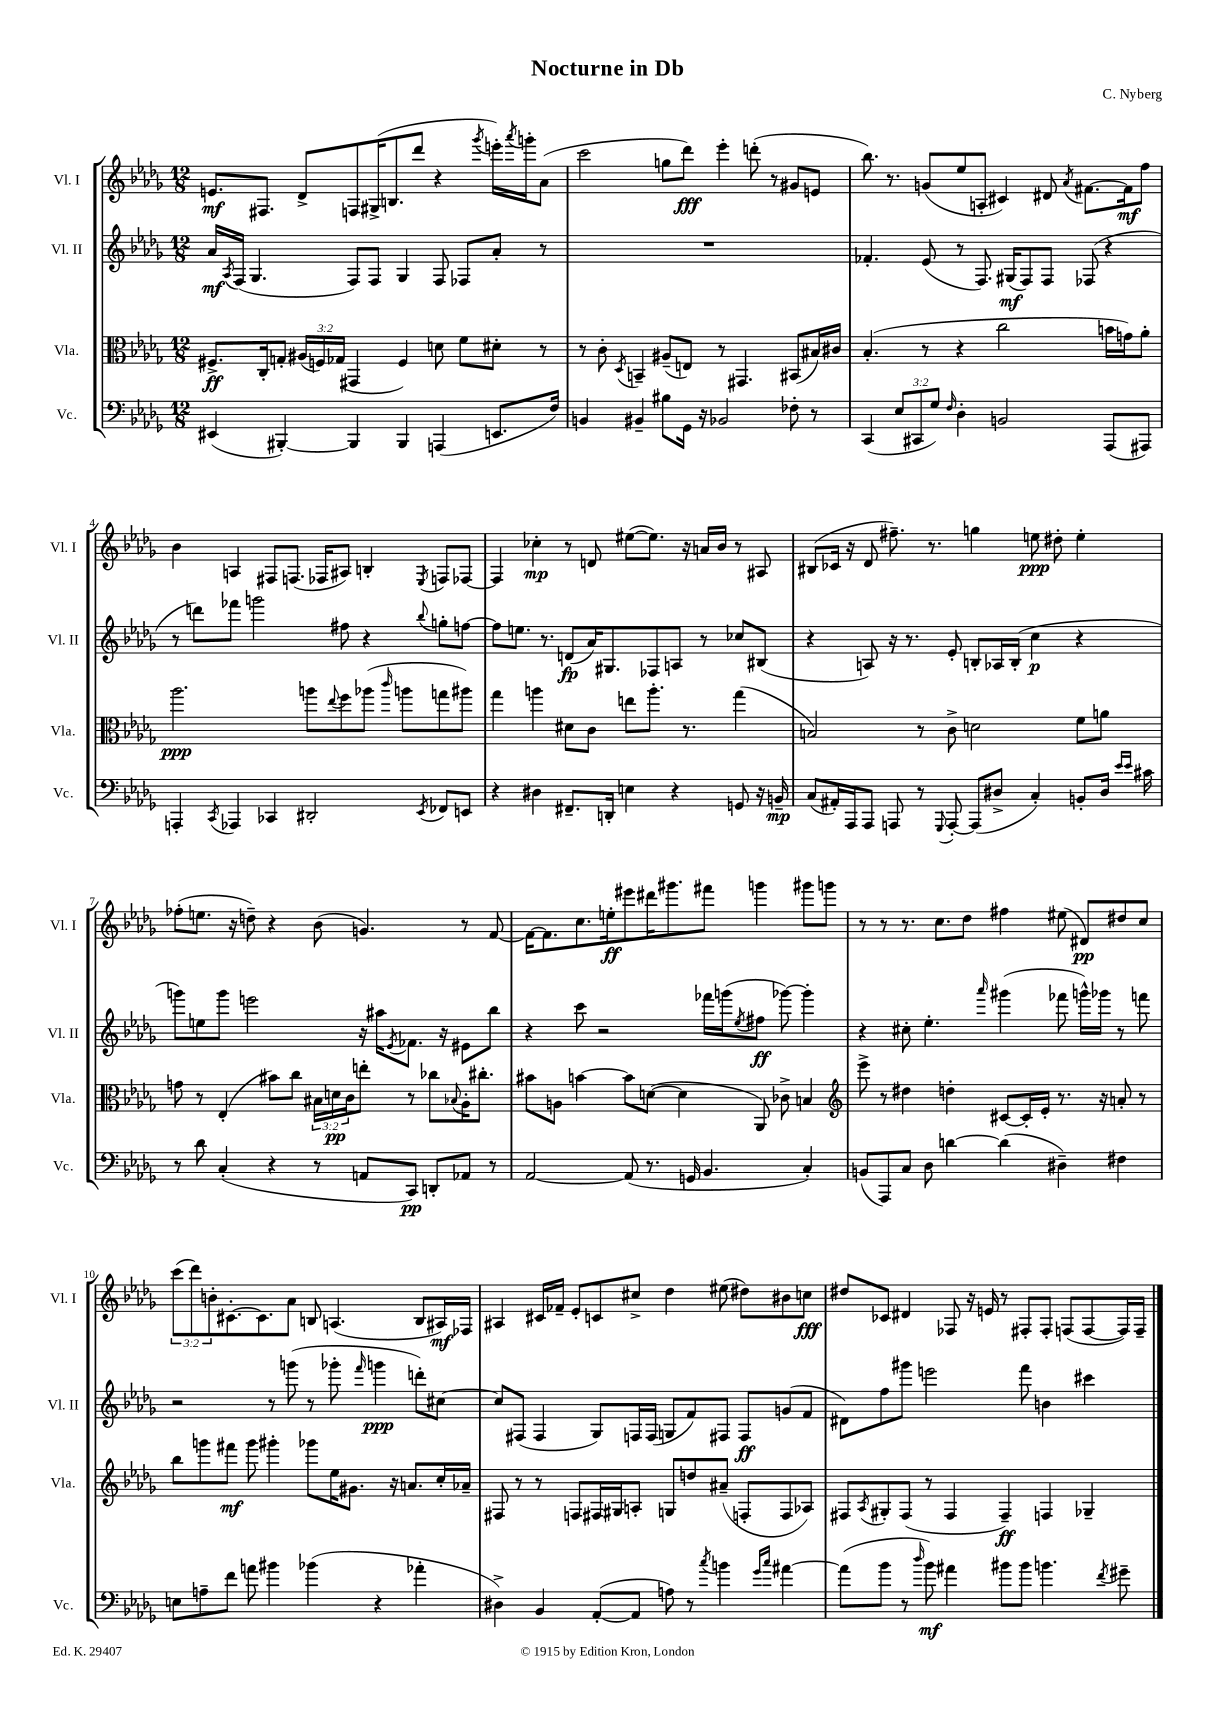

**kern	**kern	**kern	**kern
*staff4	*staff3	*staff2	*staff1
*clefF4	*clefC3	*clefG2	*clefG2
*k[b-e-a-d-g-]	*k[b-e-a-d-g-]	*k[b-e-a-d-g-]	*k[b-e-a-d-g-]
*M12/8	*M12/8	*M12/8	*M12/8
(4EE#	8.F#^	16a-	8.e
.	.	8qA-	.
.	.	(16F	.
.	.	4.G-	.
.	16C'	.	8.F#
[4BBB#')	8G'	.	.
.	(24A#	.	8d-^
.	24F)	.	.
.	(24G-	.	.
4BBB#]	4GG#	8F)	8F
.	.	8F	(16G#^
.	.	.	8.B
4BBB#	4F)	4G-	.
.	.	.	8ddd-
(4AAA	8d	8F	4r
.	8f	8F-	.
.	.	.	8qggg-
8.EE	8d#'	8a-'	16eee')
.	.	.	8qaaa-
.	.	.	16ggg'
.	8r	8r	(8a-
16F)	.	.	.
=	=	=	=
4BB	8r	1.r	2ccc
.	8c'	.	.
.	8qD-	.	.
4BB#~	4BB~	.	.
8B#	(8A#~	.	8gg
16GG-	8E)	.	8ddd-)
16r	.	.	.
2BB-	8r	.	4eee-'
.	4.GG#	.	.
.	.	.	(8ddd'
.	.	.	8r
8F-'	(8BB#	.	8g#
8r	16B#)	.	8e
.	16c#	.	.
=	=	=	=
(4CC	(4.B-'	4.f-'	8.bb-)
.	.	.	8.r
12E-	.	.	.
12CC#	.	.	.
.	8r	(8e-	(8g
12G-)	.	.	.
16qqF	.	.	.
4D-'	4r	8r	8ee-
.	.	8.F)	8A'
2BB	2cc	.	4c#)
.	.	(16G#	.
.	.	8F)	.
.	.	8F	8d#
.	.	.	8qa-
.	.	(8F-	[8.f#
(8AAA-	16b	4r	.
.	16g)	.	16f#]
8AAA#)	8a-'	.	8ff
=	=	=	=
4AAA'	2.aa-	8r	4b-
.	.	8ddd)	.
8qCC	.	.	.
4AAA-	.	8fff-	4A
.	.	2ggg	.
4CC-	.	.	8F#
.	.	.	(8.F
2DD#'	8aa	.	.
.	.	.	16F-
.	8qqee-	.	.
.	8ff	8ff#	8A#)
.	(8aa-	4r	4B'
.	16qqccc	.	.
.	8aa	.	.
8qEE-	.	8qqbb-	8qE-
8FF-	8gg	8gg'	8F
8EE	8aa#)	[8ff	[8F-
=	=	=	=
4r	4gg-	8ff]	4F-]
.	.	8.ee	.
4D#	4aa	.	4cc-'
.	.	8.r	.
8.FF#~	8d#	(8d	8r
.	8c	16a-)	8d
16DD'	.	8.G#	.
4E	8ee	.	([8ee#
.	8.aa'	8F-	8.ee#])
4r	.	8A	.
.	8.r	.	16r
.	.	8r	16a
.	.	.	16b-
8GG	(4gg-	8cc-	8r
16r	.	(8B#	8A#
16BB~	.	.	.
=	=	=	=
(8C	2B)	4r	(8B#
16AA#')	.	.	16c-
16AAA-	.	.	16r
8AAA-	.	8A)	8d-
8AAA	.	16r	8.ff#~)
.	.	8.r	.
8r	8r	.	.
.	.	.	8.r
8qqGGG-	.	.	.
[8AAA'	8c^	8e-'	.
(8AAA]	2d	8B'	4gg
8D#^	.	16A-	.
.	.	(16B'	.
4C')	.	4cc	8ee
.	.	.	8dd#'
8BB'	8f	4r	4ee'
16D#	8a	.	.
16qqe-	.	.	.
16qqe-	.	.	.
16c#	.	.	.
=	=	=	=
8r	8g	8ggg)	(8ff-'
8d-	8r	8ee	8.ee
(4C'	(4E-'	8ggg	.
.	.	.	16r
.	.	2eee	8dd~)
4r	8b#)	.	4r
.	8cc	.	.
8r	24B#	.	(8b-
.	24d	.	.
.	24c	.	.
8AA	8ee'	16r	4.g)
.	.	16aa#	.
.	.	8qe-	.
8CC)	8r	8.f-	.
8DD'	8cc-	.	.
.	.	16r	.
.	8qqB-	.	.
8AA-	16A-'	8e#	8r
.	8.cc#'	.	.
8r	.	8bb-	[8f
=	=	=	=
[2AA-	8b#	4r	16f_
.	.	.	8.f]
.	8A	.	.
.	[4b	8ccc	8.cc
.	.	2r	.
.	.	.	16ee'
(8AA-]	8b]	.	8eee#
8.r	([8d	.	16ddd#
.	.	.	8.ggg#
.	4d]	.	.
16GG	.	.	.
4.BB-	.	16fff-	8fff#
.	.	(16ggg	.
.	.	8qee-	.
.	8AA-)	8ff#	4ggg
.	8c-^	[8ggg-)	.
4C')	4B	4ggg-']	8ggg#
.	.	.	8ggg
=	=	=	=
*	*clefG2	*	*
(8BB	8eee-^	4r	8r
8AAA-)	8r	.	8r
8C	4dd#	8cc#'	8.r
8D-	.	4.ee-'	.
.	.	.	8.cc
[4d	4dd'	.	.
.	.	.	8dd-
.	.	16qqaaa-	.
(4d]	[8c#	(4ggg#	4ff#
.	16c#']	.	.
.	16e-'	.	.
4D#~)	8.r	8fff-	(8ee#
.	.	16ggg^^)	8d#)
.	16r	16ggg-	.
4F#	8a'	8r	8dd#
.	8r	8fff	8cc
=	=	=	=
8E	8bb-	2r	(12ccc
.	.	.	12ddd-)
8A~	8ggg	.	.
.	.	.	12b'
8f	8fff#	.	[8.c#'
8a	8ggg	.	.
.	.	.	8.c#]
4b#	4ggg#'	8r	.
.	.	(8ggg	8a-
(4b-	8ggg-	8r	8B
.	16ee-	8ggg-'	(4.A
.	8.g#	.	.
.	.	16qqfff	.
4r	.	4ggg	.
.	16r	.	.
.	8.a	.	.
4a-'	.	8ddd')	8B
.	16cc'	[8cc#	16A#)
.	16a-~	.	16F-
=	=	=	=
4D#^)	8F#	8cc#]	4A#
.	8r	(8F#	.
4BB-	8r	4F#	16c#
.	.	.	16f-~
.	8F	.	8e-'
([8AA-'	16F#	8G-)	8c
.	16G#	.	.
8AA-]	8A'	16F	8cc#^
.	.	(16F	.
8A)	8G	8G	4dd-
8r	8dd	8f)	.
8qcc	.	.	.
4b	(8a#~	8F#	(8ee#
.	8F'	8F#	8dd#)
16qqg-	.	.	.
16qqcc	.	.	.
[4a#	8F	(8g	8b#
.	8A-)	8f	8cc
=	=	=	=
(8a#]	8F#	8d#)	8dd#
.	8qA-	.	.
8b-	8G#'	8ff	8c-
8r	(8F#	8ggg#	4d#
16qqdd-	.	.	.
8b-)	8r	2eee	.
4a#	4F#	.	8F-
.	.	.	16r
.	.	.	16e
8b#	4F#~)	.	8r
8b#	.	8fff	8F#'
4.b	4F	4b	8F#'
.	.	.	(8F
.	4G-~	4ccc#	[8F
8qf	.	.	.
8g#~	.	.	16F])
.	.	.	16F~
==	==	==	==
*-	*-	*-	*-
